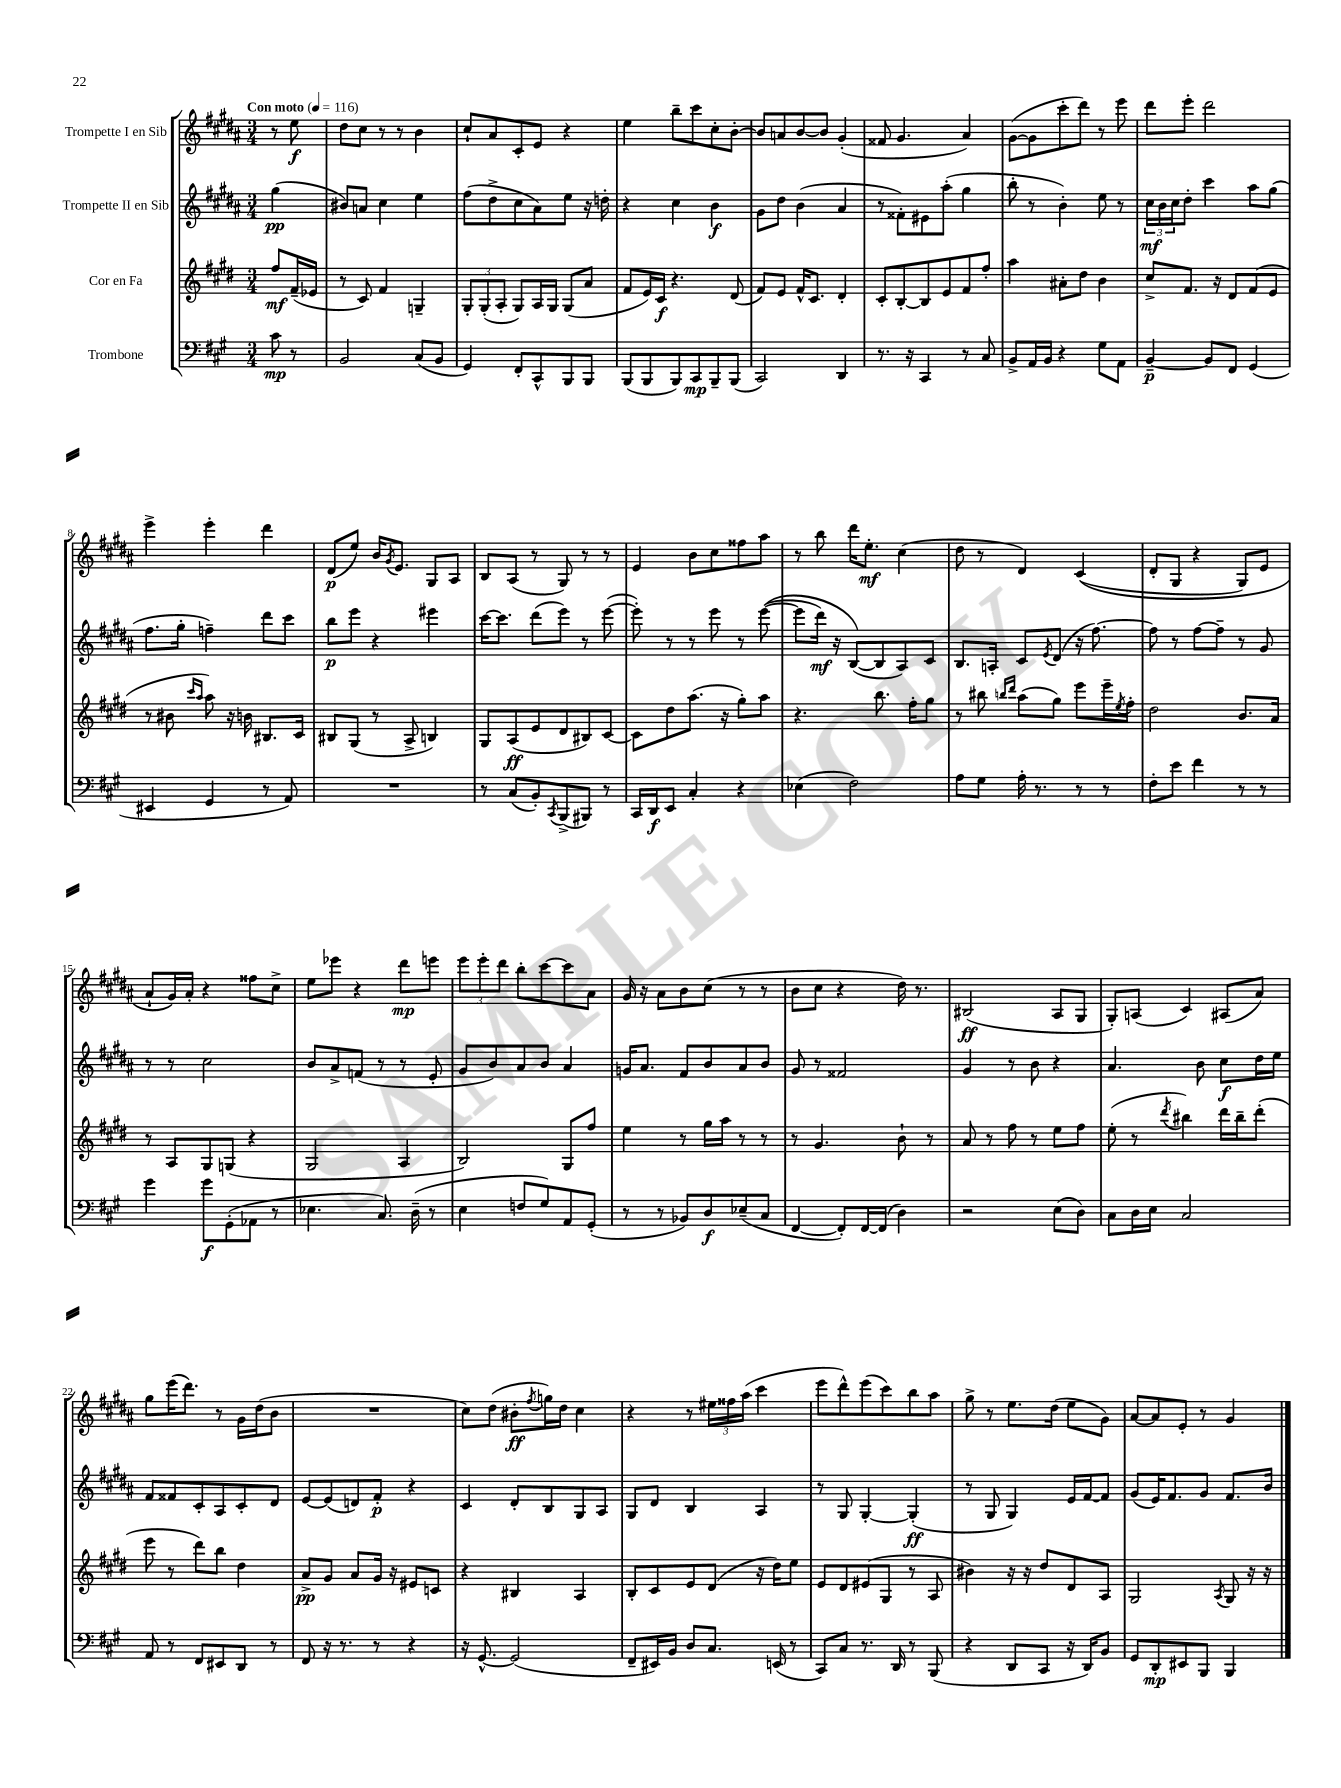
<<
\new StaffGroup <<
\new Staff = "s0" \with { instrumentName = "Trompette I en Sib" } {
    \clef treble \key b \major \numericTimeSignature \time 3/4 \partial 4 \tempo "Con moto" 4 = 116
    r8 e''8\f |
    dis''8 cis''8 r8 r8 b'4 |
    cis''8-! ais'8 cis'8-. e'8 r4 |
    e''4 b''8-- cis'''8 cis''8-. b'8~-. |
    b'8 a'8 b'8~ b'8 gis'4-.( |
    fisis'8 gis'4. ais'4) |
    gis'8~( gis'8 cis'''8-. dis'''8) r8 e'''8 |
    dis'''8 e'''8-. dis'''2 |
    e'''4-> e'''4-. dis'''4 |
    dis'8\p( e''8) b'16 \acciaccatura { gis'8 } e'8. gis8 ais8 |
    b8 ais8( r8 gis8) r8 r8 |
    e'4 b'8 cis''8 fisis''8 ais''8 |
    r8 b''8 dis'''16 e''8.-.\mf cis''4( |
    dis''8 r8 dis'4) cis'4(\( |
    dis'8-. gis8 r4 gis8) e'8 |
    ais'8-! gis'16\) ais'16-. r4 fisis''8 cis''8-> |
    e''8 ees'''8 r4 dis'''8\mp e'''8 |
    \tuplet 3/2 { e'''8 e'''8-. dis'''8 } b''8-. cis'''8~ cis'''8 ais'8 |
    gis'16 r16 ais'8 b'8 cis''8( r8 r8 |
    b'8 cis''8 r4 dis''16) r8. |
    bis2\ff( ais8 gis8 |
    gis8-.) a8( cis'4) ais8( ais'8) |
    gis''8 e'''16( dis'''8.) r8 gis'16 dis''16( b'8 |
    R2. |
    cis''8) dis''8( bis'8-.\ff \acciaccatura { fis''8 } g''16) dis''16 cis''4 |
    r4 r8 \tuplet 3/2 { eis''16 fisis''16 ais''16( } cis'''4 |
    e'''8 dis'''8-^) e'''8( cis'''8) b''8 ais''8 |
    gis''8-> r8 e''8. dis''16( e''8 gis'8) |
    ais'8~ ais'8 e'8-. r8 gis'4 \bar "|." |
}
\new Staff = "s1" \with { instrumentName = "Trompette II en Sib" } {
    \clef treble \key b \major \numericTimeSignature \time 3/4 \partial 4
    gis''4\pp( |
    bis'8) a'8 cis''4 e''4 |
    fis''8( dis''8-> cis''8 ais'8) e''8 r16 d''16-. |
    r4 cis''4 b'4\f |
    gis'8 dis''8 b'4( ais'4 |
    r8 fisis'8-.) eis'8 ais''8-.( gis''4 |
    b''8-. r8 b'4-.) e''8 r8 |
    \tuplet 3/2 { cis''16\mf b'16 cis''16 } dis''8-. cis'''4 ais''8 gis''8( |
    fis''8. gis''16-. f''4--) dis'''8 cis'''8 |
    b''8\p e'''8 r4 eis'''4 |
    cis'''16~ cis'''8. dis'''8( e'''8) r8 e'''8~( |
    e'''8-.) r8 r8 e'''8 r8 e'''8~(\( |
    e'''8 dis'''16\mf) r16 b8~(\) b8 ais8) cis'8 |
    b8. a16-. cis'8 \acciaccatura { e'8 } dis'8( r16 fis''8.~) |
    fis''8 r8 fis''8~ fis''8-- r8 gis'8 |
    r8 r8 cis''2 |
    b'8 ais'8-> f'8( r8 r8 e'8-. |
    gis'8 b'8) ais'8 b'8 ais'4 |
    g'16 ais'8. fis'8 b'8 ais'8 b'8 |
    gis'8 r8 fisis'2 |
    gis'4 r8 b'8 r4 |
    ais'4. b'8 cis''8\f dis''16 e''16 |
    fis'8 fisis'8 cis'8-. ais8 cis'8-. dis'8 |
    e'8~ e'8( d'8) fis'8-.\p r4 |
    cis'4 dis'8-. b8 gis8 ais8 |
    gis8 dis'8 b4 ais4 |
    r8 gis8 gis4~-. gis4-.\ff( |
    r8 gis8 gis4) e'16 fis'16~ fis'8 |
    gis'8( e'16) fis'8. gis'8 fis'8. b'16 \bar "|." |
}
\new Staff = "s2" \with { instrumentName = "Cor en Fa" } {
    \clef treble \key e \major \numericTimeSignature \time 3/4 \partial 4
    fis''8\mf fis'16--( ees'16 |
    r8 cis'8) fis'4 g4-- |
    \tuplet 3/2 { gis8-. gis8-.( a8-. } gis8) a16 gis16 gis8( a'8 |
    fis'8 e'16) cis'16\f r4. dis'8( |
    fis'8) e'8 fis'16-^ cis'8. dis'4-. |
    cis'8-. b8~-. b8 e'8 fis'8 fis''8-. |
    a''4 ais'8-. dis''8 b'4 |
    cis''8-> fis'8. r16 dis'8 fis'8( e'8 |
    r8 bis'8 \grace { cis'''16 a''16 } a''8) r16 b'16 bis8. cis'16 |
    bis8 gis8( r8 a8-> b4) |
    gis8 a8\ff( e'8 dis'8 bis8) cis'8~ |
    cis'8 dis''8 a''8.( r16 gis''8-.) a''8 |
    r4. b''8. fis''16-. gis''8 |
    r8 bis''8 \grace { b''16 dis'''16 } a''8( gis''8) e'''8 e'''16-- \acciaccatura { e''8 } fis''16-. |
    dis''2 b'8. a'16 |
    r8 a8 gis8 g8( r4 |
    gis2 a4 |
    b2) gis8 fis''8 |
    e''4 r8 gis''16 a''16 r8 r8 |
    r8 gis'4. b'8-! r8 |
    a'8 r8 fis''8 r8 e''8 fis''8 |
    e''8-.( r8 \acciaccatura { dis'''8 } bis''4) dis'''16 bis''16-- dis'''8-.( |
    e'''8 r8 dis'''8) b''8 dis''4 |
    a'8->\pp gis'8 a'8 gis'16 r16 eis'8 c'8 |
    r4 bis4 a4 |
    b8-. cis'8 e'8 dis'8( r16 dis''16) e''8 |
    e'8 dis'8 eis'8( gis8 r8 a8 |
    bis'4) r16 r16 dis''8 dis'8 a8 |
    gis2 \acciaccatura { a8 } gis8 r16 r16 \bar "|." |
}
\new Staff = "s3" \with { instrumentName = "Trombone" } {
    \clef bass \key a \major \numericTimeSignature \time 3/4 \partial 4
    cis'8\mp r8 |
    b,2 cis8( b,8 |
    gis,4) fis,8-. cis,8-^ b,,8 b,,8 |
    b,,8( b,,8 b,,8) cis,8\mp b,,8-- b,,8( |
    cis,2) d,4 |
    r8. r16 cis,4 r8 cis8 |
    b,8-> a,16 b,16 r4 gis8 a,8 |
    b,4~--\p b,8 fis,8 gis,4( |
    eis,4 gis,4 r8 a,8) |
    R2. |
    r8 cis8( b,8-.) \acciaccatura { cis,8 } b,,8->( bis,,8) r8 |
    cis,16 d,16\f e,8 cis4-. r4 |
    ees4( fis2) |
    a8 gis8 a16-. r8. r8 r8 |
    fis8-. e'8 fis'4 r8 r8 |
    gis'4 gis'8\f gis,8-.( aes,8 r8 |
    ees4. cis8.) d16--( r8 |
    e4 f8 gis8) a,8 gis,8-.( |
    r8 r8 bes,8) d8\f ees8--( cis8 |
    fis,4~ fis,8-.) fis,16~ fis,16( d4) |
    r2 e8( d8) |
    cis8 d16 e16 cis2 |
    a,8 r8 fis,8 eis,8 d,8 r8 |
    fis,8 r16 r8. r8 r4 |
    r16 gis,8.~-^ gis,2( |
    fis,8-- eis,16) b,16 d8 cis8. e,16( r8 |
    cis,8) cis8 r8. d,16 r8 b,,8( |
    r4 d,8 cis,8 r16 d,16) b,8 |
    gis,8 d,8-.\mp eis,8 b,,8 b,,4 \bar "|." |
}
>>
>>
